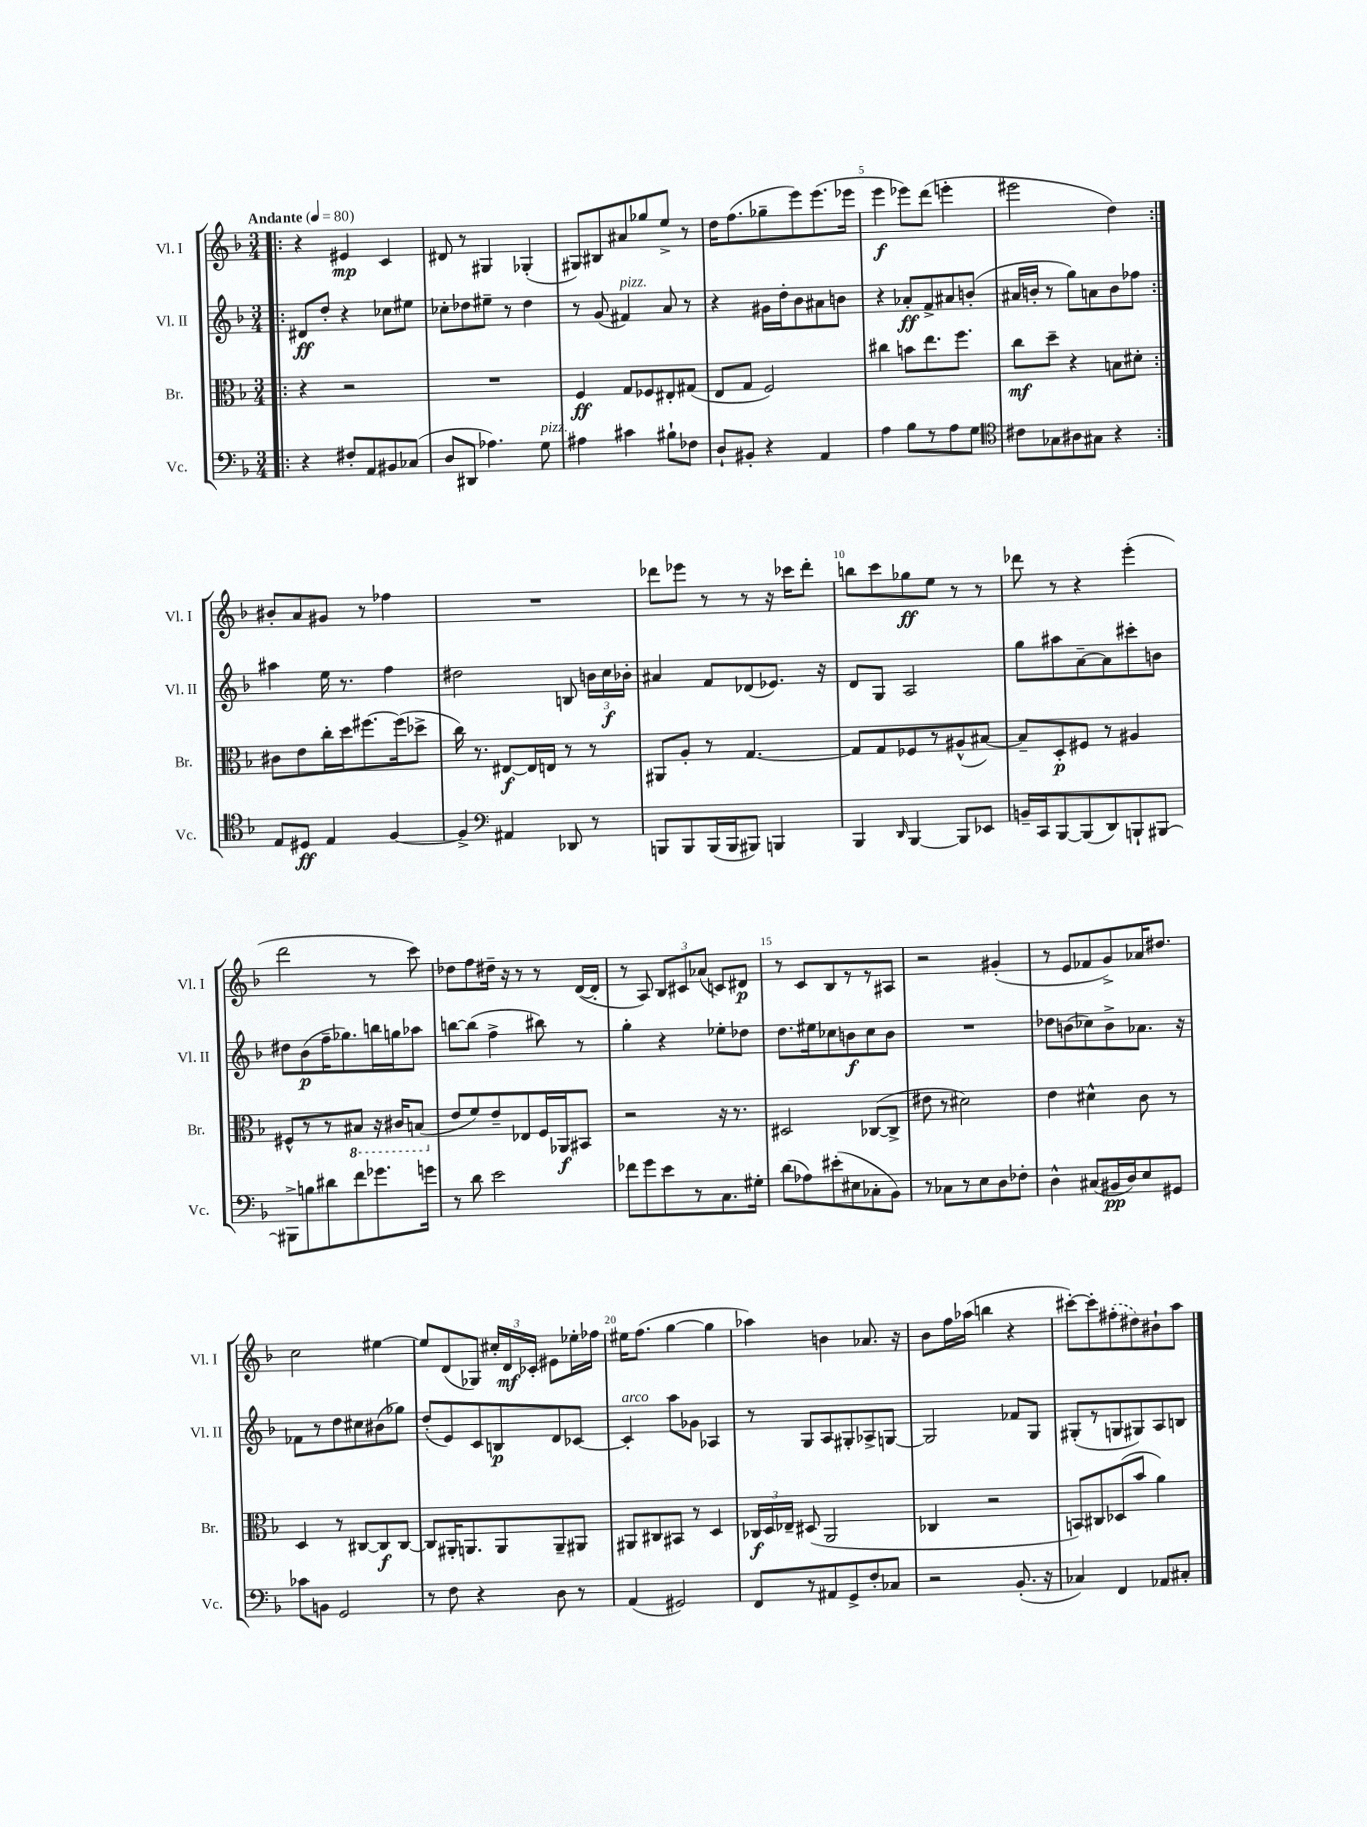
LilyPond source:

<<
\new StaffGroup <<
\new Staff = "s0" \with { instrumentName = "Vl. I" shortInstrumentName = "Vl. I" } {
    \clef treble \key f \major \numericTimeSignature \time 3/4 \tempo "Andante" 4 = 80
    \autoBeamOff \repeat volta 2 { \bar ".|:" r4 eis'4\mp c'4 |
    dis'8 r8 gis4 ges4-.( |
    gis8[) bis8 ais'8 ges''8 e''8]-> r8 |
    d''16[ f''8.( ges''8-- e'''8) e'''8.( ees'''16] |
    e'''4\f ees'''8[) d'''8]( e'''4-. |
    eis'''2 d''4) | }
    bis'8[-. a'8 gis'8] r8 fes''4 |
    R2. |
    des'''8[ ees'''8] r8 r8 r16 ces'''16[ des'''8]-. |
    b''8[ c'''8 ges''8\ff e''8] r8 r8 |
    des'''8 r8 r4 e'''4-.( |
    d'''2 r8 c'''8) |
    des''8[ f''8 dis''16]-- r16 r8 r8 d'16[~( d'16]-. |
    r8 a8) \tuplet 3/2 { bes8[ cis'8 aes'8]( } c'8[) dis'8]\p |
    r8 c'8[ bes8 r8 r8 ais8] |
    r2 gis'4-.( |
    r8 e'8[ fes'8 g'8->) aes'16 dis''8.] |
    c''2 eis''4~ |
    eis''8[ d'8( ges8]) \tuplet 3/2 { cis''16[-. d'16\mf ces'16]-. } eis'8[ ees''16-. fes''16] |
    eis''16[ f''8.]( g''4~ g''4 |
    aes''4) b'4 aes'8. r16 |
    bes'8[ f''16 aes''16]( b''4 r4 |
    cis'''8[~-.) cis'''8-. \once \slurDashed fis''8-.( dis''8) bis'8-! a''8] \bar "|." |
}
\new Staff = "s1" \with { instrumentName = "Vl. II" shortInstrumentName = "Vl. II" } {
    \clef treble \key f \major \numericTimeSignature \time 3/4
    \autoBeamOff \repeat volta 2 { \bar ".|:" dis'8[\ff d''8]-. r4 ces''8[ eis''8] |
    ces''8[-. des''8 eis''8]-- r8 des''4 |
    r8 g'8( fis'4^\markup { \italic "pizz." }) a'8 r8 |
    r4 gis'16[ d''16-. bes'8 ais'8 b'8] |
    r4 aes'8[-.\ff f'8-> ais'8 b'8]-.( |
    ais'16[ b'16]-. r8 g''8[) a'8 b'8 fes''8] | }
    ais''4 e''16 r8. f''4 |
    dis''2 b8 \tuplet 3/2 { b'16[ c''16\f bes'16]-. } |
    ais'4 f'8[ des'8( ees'8.]) r16 |
    d'8[ g8] a2 |
    g''8[ ais''8 a'8~-- a'8 cis'''8-. b'8] |
    dis''8[ bes'8\p( f''16-- ges''8.) b''16 g''16 aes''8] |
    b''8[~ b''8]( f''4-> bis''8) r8 |
    g''4-. r4 ees''8[-. des''8] |
    d''8.[ eis''16 ces''8 b'8\f ces''8 b'8] |
    R2. |
    des''8[ b'8( ces''8) b'8-> aes'8.] r16 |
    fes'8[ r8 d''8 cis''8 bis'8( ges''8]) |
    d''8[-.( e'8) c'8 b8\p d'8 ces'8]~ |
    ces'4-.^\markup { \italic "arco" } a''8[ ges'8] aes4 |
    r8 g8[ a8 gis8-. aes8-> g8]~ |
    g2 fes'8[ g8] |
    gis8[-.( r8 g8 gis8) a8 b8] \bar "|." |
}
\new Staff = "s2" \with { instrumentName = "Br." shortInstrumentName = "Br." } {
    \clef alto \key f \major \numericTimeSignature \time 3/4
    \autoBeamOff \repeat volta 2 { \bar ".|:" r4 r2 |
    R2. |
    f4\ff g8[ fes8 eis8-. gis8]( |
    e8[ g8] f2) |
    cis''4 b'8[ e''8. f''8.] |
    c''8[\mf d''8]-- r4 b8[ dis'8]-. | }
    cis'8[ e'8 c''16-. d''16 fis''8.~ fis''16( des''8]-> |
    c''16) r8. eis8[~\f eis16 e16] r8 r8 |
    ais,8[ a8]-. r8 g4.~ |
    g8[ g8 fes8 r8 ais8-^( bis8]~) |
    bis8[-- d8-.\p fis8] r8 ais4 |
    fis8[-^ r8 r8 \ottava #-1 bis,8] r16 cis16[ b,8]( \ottava #0 |
    e'8[ f'8) e'8-- ees8 f16 aes,16\f bis,8] |
    r2 r16 r8. |
    dis2 ces8[~( ces8]-> |
    eis'8 r8 dis'2) |
    e'4 dis'4-^ c'8 r8 |
    d4 r8 cis8[~ cis8\f cis8]~ |
    cis8[ ais,16-. a,8. a,8 a,8-- ais,8] |
    ais,8[ cis8 bis,8] r8 d4 |
    \tuplet 3/2 { ces16[\f d16 ees16]-- } dis8( a,2 |
    ces4 r2 |
    b,8[) cis8 des8( bes'8] a'4) \bar "|." |
}
\new Staff = "s3" \with { instrumentName = "Vc." shortInstrumentName = "Vc." } {
    \clef bass \key f \major \numericTimeSignature \time 3/4
    \autoBeamOff \repeat volta 2 { \bar ".|:" r4 fis8[-. a,8 bis,8 ces8]( |
    d8[ dis,8] aes4.) g8^\markup { \italic "pizz." } |
    ais4 cis'4 bis8[-! fes8] |
    d8[-! bis,8]-. r4 a,4 |
    a4 bes8[ r8 a8 g8] |
    \clef tenor cis'8[ ges8 ais8 gis8] r4 | }
    e8[ dis8]\ff e4 f4~ |
    f4-> \clef bass ais,4 des,8 r8 |
    b,,8[ b,,8 b,,16( b,,16 bis,,8]) b,,4 |
    bes,,4 \grace { d,16 } bes,,4~ bes,,8[ ees,8] |
    b,16[-- c,16 bes,,8~ bes,,8( d,8) b,,8-! bis,,8]~ |
    bis,,8[-> b8 dis'8 f'8 ges'8. g'16] |
    r8 d'8 e'2 |
    fes'8[ g'8 e'8 r8 c8. gis16]-. |
    d'8[( aes8) eis'8-.( eis8 ces8-. bes,8]) |
    r8 ces8[ r8 e8 d8 fes8]-. |
    d4-^ cis8[( bis,16\pp d16) e8 gis,8] |
    ces'8[ b,8] g,2 |
    r8 f8 r4 d8 r8 |
    a,4( gis,2) |
    f,8[ r8 ais,8 g,8-> f8-. ces8] |
    r2 bes,8.-.( r16 |
    ces4) f,4 aes,8[ cis8]-. \bar "|." |
}
>>
>>
\layout { \context { \Score \override BarNumber.break-visibility = ##(#f #t #t) barNumberVisibility = #(every-nth-bar-number-visible 5) } }
